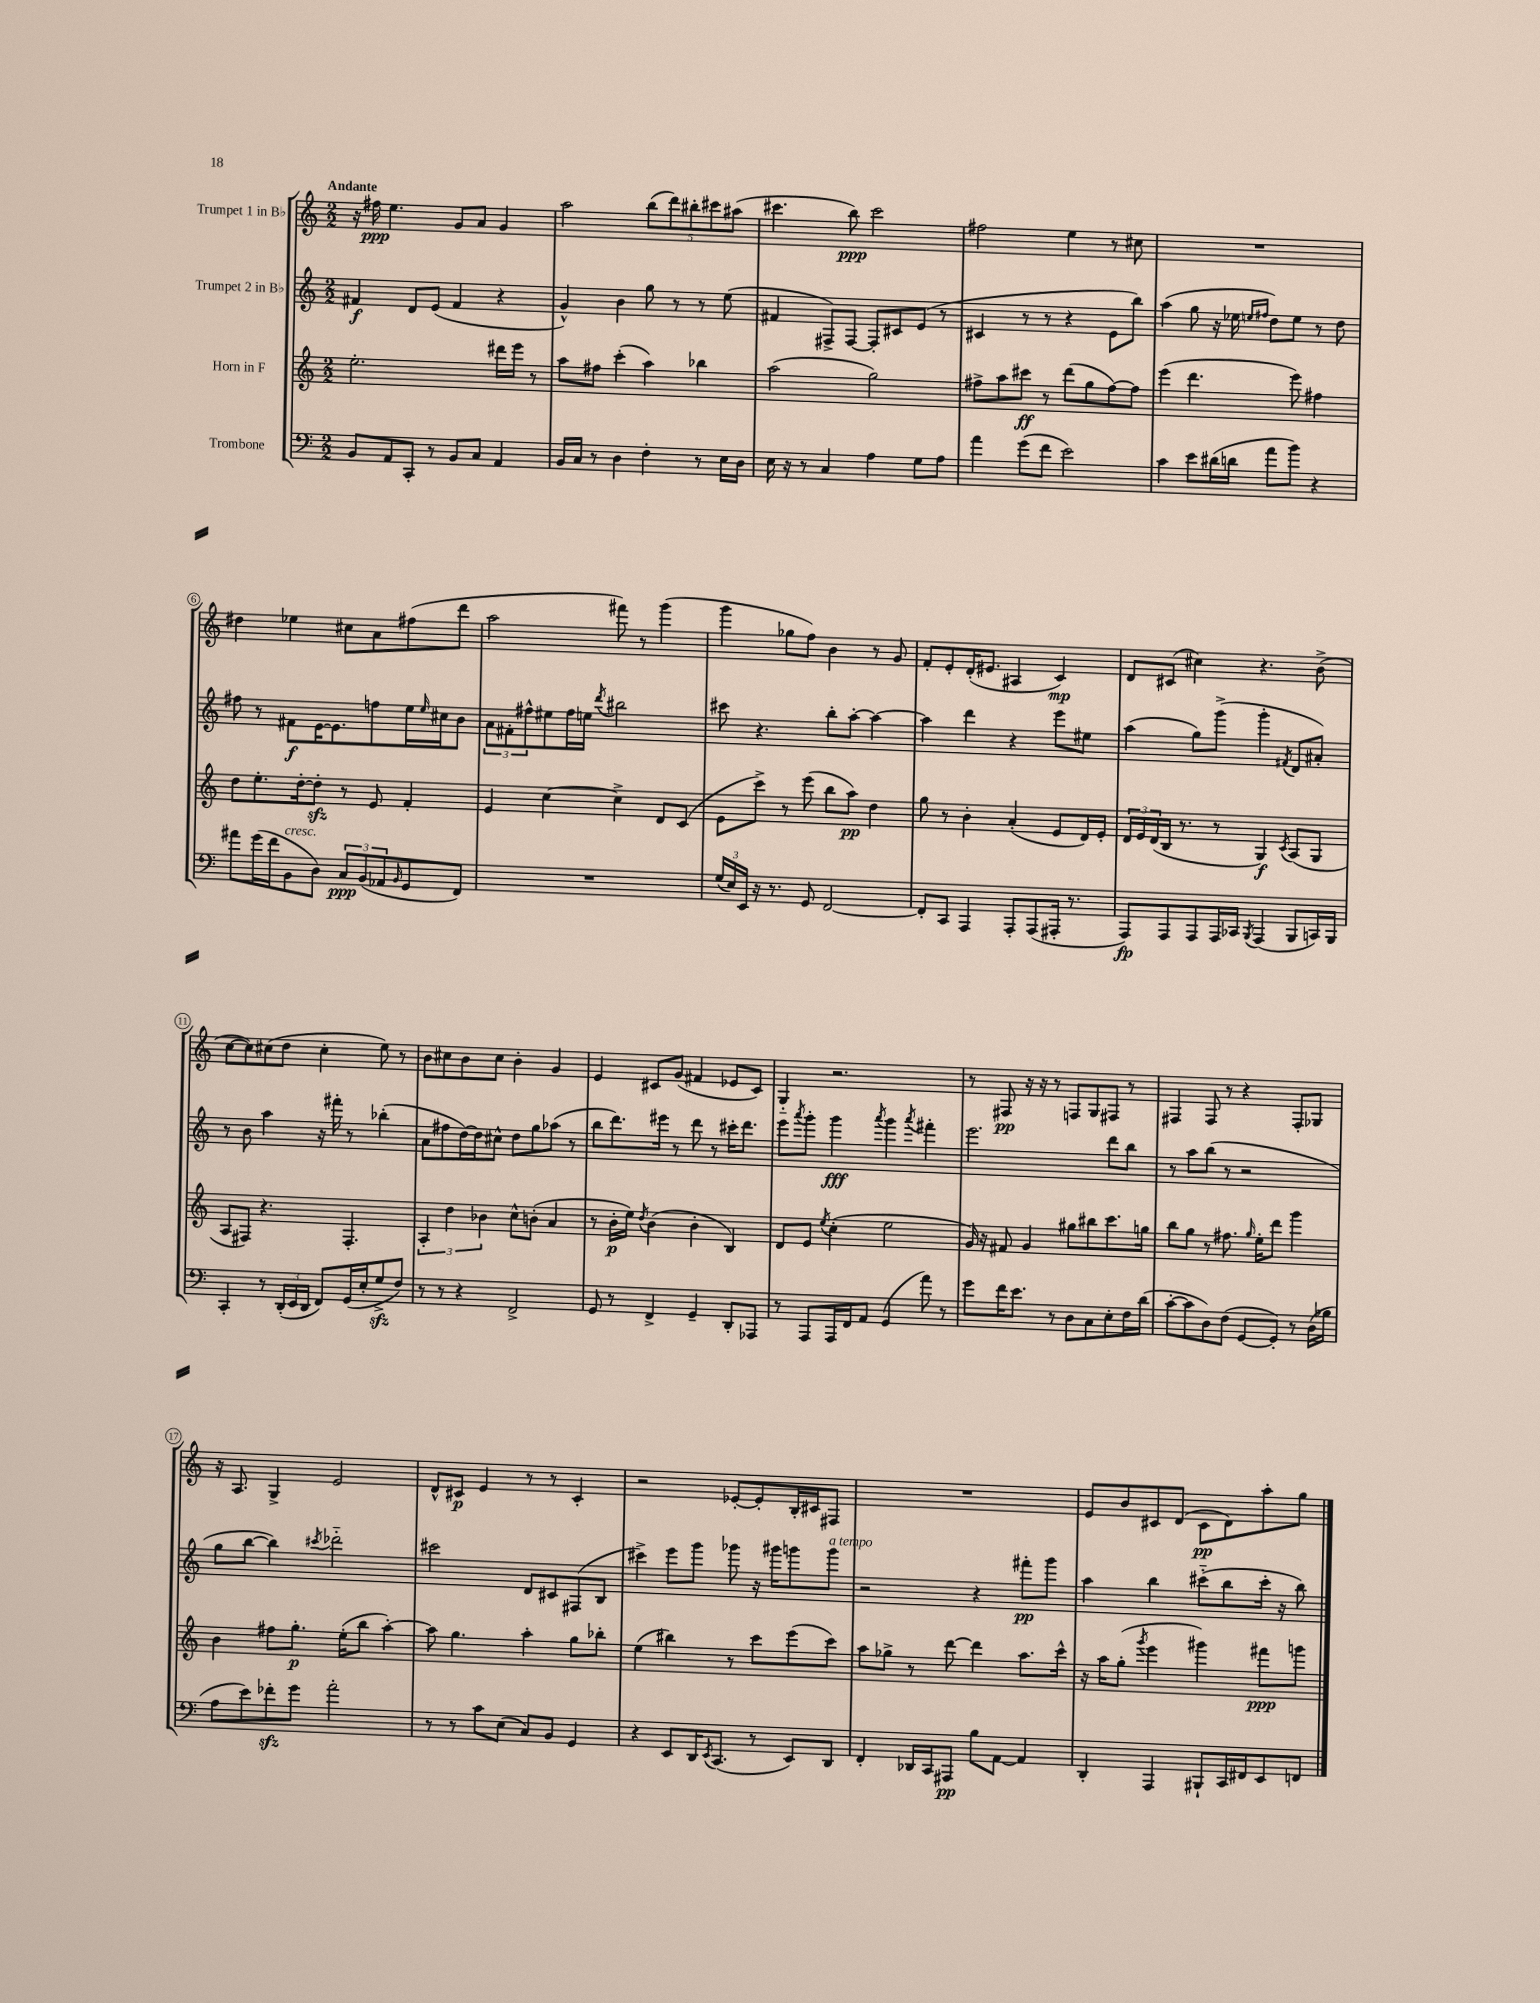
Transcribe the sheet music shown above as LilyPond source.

<<
\new StaffGroup <<
\new Staff = "s0" \with { instrumentName = "Trumpet 1 in Bb" } {
    \clef treble \key c \major \numericTimeSignature \time 2/2 \tempo "Andante"
    r16 fis''16\ppp e''4. g'8 a'8 g'4 |
    a''2 \tuplet 5/4 { b''8( d'''8) bis''8-. cis'''8 ais''8( } |
    cis'''4. b''8\ppp) cis'''2 |
    fis''2 e''4 r8 cis''8 |
    R1 |
    dis''4 ees''4 cis''8 a'8 fis''8( d'''8 |
    a''2 fis'''8) r8 g'''4( |
    g'''4 ges''8 f''8) b'4 r8 g'8 |
    f'8-. e'8-. d'16-.( eis'8. ais4 c'4\mp) |
    d'8 cis'8( cis''4) r4. b'8->( |
    c''8~ c''8) cis''8( d''8 cis''4-. e''8) r8 |
    b'8 cis''8 b'8 cis''8 b'4-. g'4 |
    e'4 cis'8 g'8( fis'4 ees'8 cis'8) |
    g4-_ r2. |
    r8 fis8\pp r16 r16 r8 f8 g8 fis8 r8 |
    fis4 fis8 r8 r4 fis8-. ges8 |
    r16 a8. g4-> e'2 |
    d'8-^ cis'8\p e'4 r8 r8 cis'4-. |
    r2 ees'8~-. ees'8-. b16-. cis'16 fis8 |
    R1 |
    e'8 b'8 cis'8 d'8( cis'8\pp d'8) a''8-. g''8 \bar "|." |
}
\new Staff = "s1" \with { instrumentName = "Trumpet 2 in Bb" } {
    \clef treble \key c \major \numericTimeSignature \time 2/2
    fis'4\f d'8 e'8( fis'4 r4 |
    g'4-^) b'4 g''8 r8 r8 e''8( |
    fis'4 fis8->) fis8~ fis8-. cis'8 e'8( r8 |
    cis'4 r8 r8 r4 e'8 b''8) |
    a''4( g''8 r16 ees''16 \grace { e''16 fis''16 } d''8) e''8 r8 d''8 |
    fis''8 r8 fis'8\f e'16~ e'8. f''8 e''16 \grace { e''16 } cis''16 b'8 |
    \tuplet 3/2 { a'8 fis'8-. fis''8-^ } eis''8 fis''16 e''16 \acciaccatura { d'''8 } bis''2 |
    cis'''8 r4. b''8-. a''8~-. a''4~ |
    a''4 d'''4 r4 e'''8 eis''8 |
    a''4( g''8) g'''8->( g'''4-. \acciaccatura { fis'8 } d'8 ais'8-.) |
    r8 b'8 a''4 r16 fis'''16-. r8 bes''4-.( |
    a'8 fis''8 d''16~) d''16 cis''8-^ d''8 g''8 aes''8( r8 |
    b''8 d'''8.) eis'''16 r8 d'''8 r8 cis'''16-. d'''8. |
    e'''8 \acciaccatura { a'''8 } g'''8-. g'''4\fff \acciaccatura { a'''8 } g'''4 \acciaccatura { a'''8 } fis'''4-. |
    e'''2. d'''8 b''8 |
    r8 a''8 b''8( r8 r2 |
    g''8 b''8~ b''4) \acciaccatura { cis'''8 } des'''2-_ |
    cis'''2 d'8 cis'8 fis8( b8 |
    cis'''4->) e'''8 g'''8 ges'''8 r16 gis'''16 g'''8 g'''8^\markup { \italic "a tempo" } |
    r2 r4 fis'''8-.\pp g'''8 |
    a''4 b''4 cis'''8-_( b''8 cis'''16-. r16 b''8) \bar "|." |
}
\new Staff = "s2" \with { instrumentName = "Horn in F" } {
    \clef treble \key c \major \numericTimeSignature \time 2/2
    e''2.-. dis'''16 e'''16 r8 |
    a''8 fis''8 c'''4-.( a''4) bes''4 |
    a''2( g''2) |
    fis''8-> a''8 cis'''8\ff r8 d'''8( g''8 fis''8~) fis''8 |
    e'''4( d'''4. e'''8) fis''4 |
    d''8 e''8.-. d''16~-. d''8-.\sfz r8 e'8 f'4-. |
    e'4 c''4~ c''4-> d'8 c'8( |
    e'8 c'''8->) r8 e'''8( b''8 a''8\pp) d''4 |
    g''8 r8 b'4-. a'4-.( e'8 d'16) e'16-. |
    \tuplet 3/2 { d'16 e'16 d'16( } b16 r8. r8 g4\f) \acciaccatura { c'8 } a8( g8 |
    a8 fis8) r4. fis4.-. |
    \tuplet 3/2 { a4-. d''4 bes'4 } c''8-^ b'8-.( a'4 |
    r8 b'16-.\p e''16) \acciaccatura { d''8 } b'4( b'4-. b4) |
    d'8 e'8 \acciaccatura { e''8 } c''4-.( e''2 |
    g'16) r16 fis'8 g'4 gis''8 bis''8 c'''8. g''16 |
    b''8 g''8 r8 fis''8. \grace { g''16 } e''16-. d'''8 g'''4 |
    b'4 fis''8 g''8.-.\p e''16-.( b''8 a''4~-.) |
    a''8 g''4. a''4-. g''8 bes''8-. |
    e''4( bis''4) r8 c'''8 e'''8( c'''8) |
    a''8 ges''8-> r8 d'''8~ d'''4 a''8. c'''16-^ |
    r16 a''16 g''8-.( \acciaccatura { g'''8 } e'''4 gis'''4) fis'''8\ppp g'''8 \bar "|." |
}
\new Staff = "s3" \with { instrumentName = "Trombone" } {
    \clef bass \key c \major \numericTimeSignature \time 2/2
    b,8 a,8 c,8-. r8 b,8 c8 a,4 |
    b,16 c16 r8 d4 f4-. r8 e16 d16 |
    e16 r16 r8 c4 a4 g8 a8 |
    a'4 g'8( f'8 e'2) |
    c'4 e'8 dis'16( d'16 a'8 b'8) r4 |
    ais'8 g'16( f'16 b,8^\markup { \italic "cresc." } d8) \tuplet 3/2 { c8\ppp b,8( aes,8 } \grace { b,16 } g,8 f,8) |
    R1 |
    \tuplet 3/2 { g16( e16) e,16 } r16 r8. g,8 f,2~ |
    f,8-. c,8 a,,4 a,,8-. a,,8( ais,,16-. r8. |
    a,,8\fp) a,,8 a,,8 a,,16 ces,16 \acciaccatura { b,,8 } a,,4( b,,8 c,16) b,,16 |
    c,4-. r8 \tuplet 3/2 { d,16-.( e,16 d,16 } f,8) g,16( e16-. g8->\sfz f8) |
    r8 r8 r4 f,2-> |
    g,8 r8 f,4-> g,4-- d,8-. aes,,8 |
    r8 a,,8 a,,16 f,16 a,8 g,4( a'8) r8 |
    g'8 f'16 e'8. r8 d8 c8 e8-. f16 d'16( |
    c'8~-. c'8 d8) f8( g,8~ g,8-.) r8 d16( bes16 |
    a8 e'8) fes'8-.\sfz g'8 a'2-. |
    r8 r8 c'8 e8( c8) b,8 g,4 |
    r4 e,8 d,16 \acciaccatura { e,8 } c,8.( r8 e,8) d,8 |
    f,4-. des,16 c,16 ais,,8\pp b8 a,8~ a,4 |
    d,4-. a,,4 bis,,8-! c,16 fis,16 e,8 f,8 \bar "|." |
}
>>
>>
\layout { \context { \Score \override BarNumber.stencil = #(make-stencil-circler 0.1 0.3 ly:text-interface::print) } }
